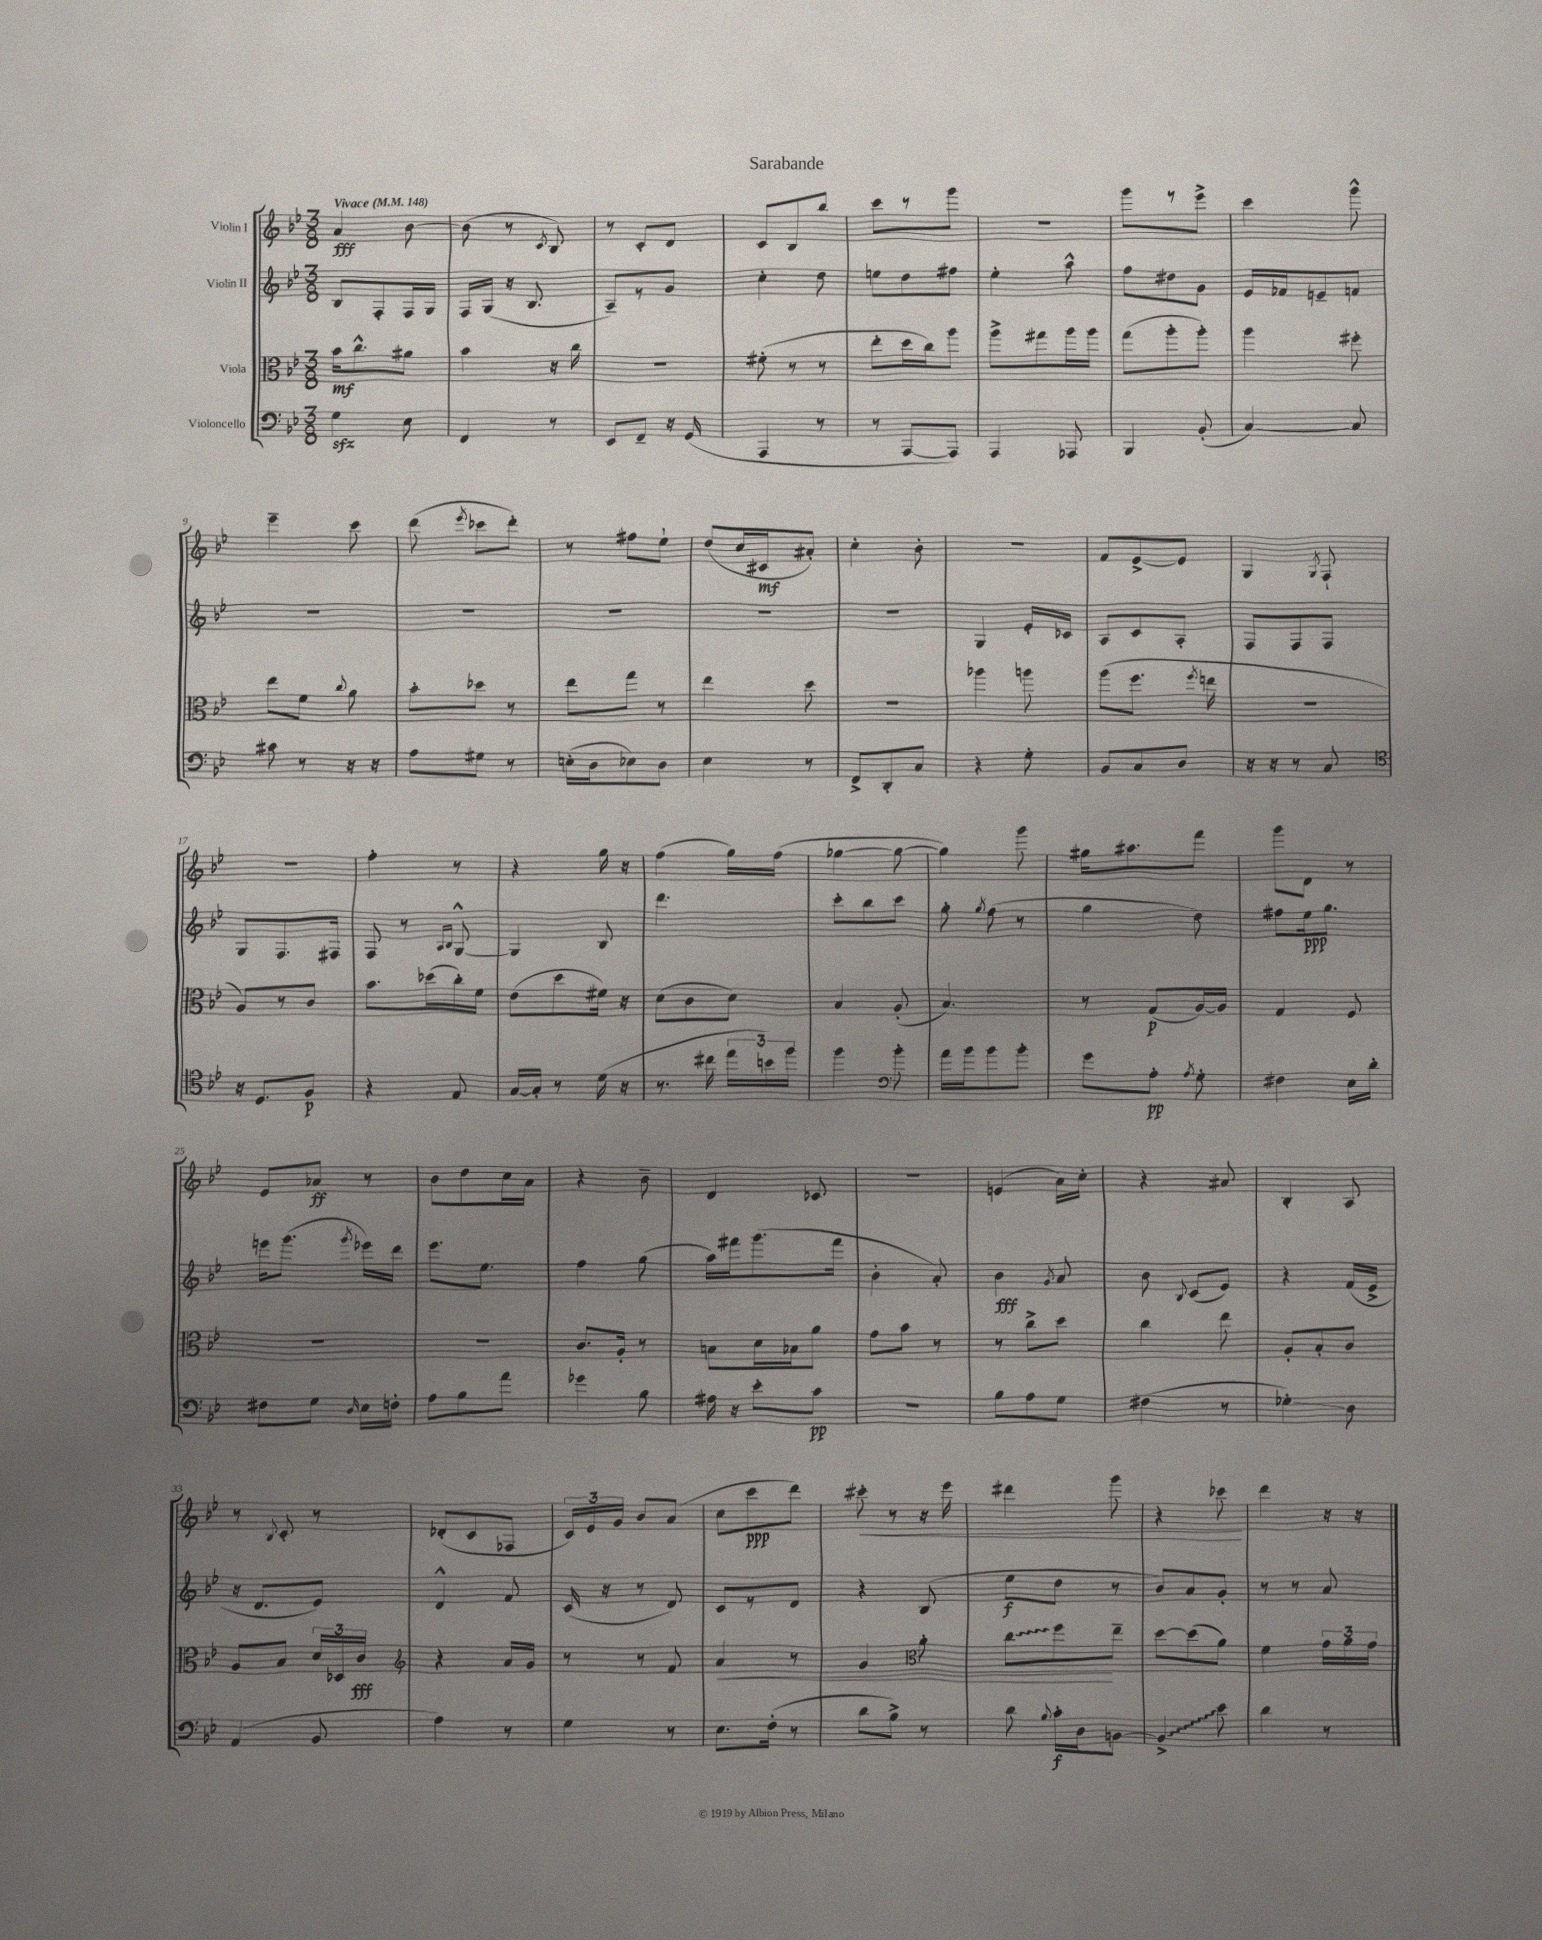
\header { title = "Sarabande" }
<<
\new StaffGroup <<
\new Staff = "s0" \with { instrumentName = "Violin I" } {
    \clef treble \key bes \major \numericTimeSignature \time 3/8 \tempo "Vivace" 4 = 148
    \autoBeamOff a'4\fff bes'8~ |
    bes'8( r8 \acciaccatura { c'8 } bes8) |
    r8 c'8[-. d'8] |
    c'8[ bes8 bes''8] |
    c'''8[ r8 g'''8] |
    R4. |
    g'''8[ r8 ees'''8]-> |
    c'''4 g'''8-^ |
    ees'''4-- c'''8 |
    d'''8( \acciaccatura { ees'''8 } ces'''8[ d'''8]-.) |
    r8 fis''8[ ees''8]-! |
    d''8[( c''16 cis'16\mf ais'8]-.) |
    c''4-. bes'8-. |
    R4. |
    f'8[ ees'8~-> ees'8] |
    g4 \acciaccatura { g8 } f8-! |
    R4. |
    f''4-. r8 |
    r4 g''16 r16 |
    f''4( g''16[) f''16]( |
    ges''4~ ges''8~ |
    ges''4) g'''8 |
    gis''16[ ais''8. f'''8] |
    g'''8[ d'8] r8 |
    ees'8[ aes'8]\ff r8 |
    bes'8[ d''8 c''16 a'16] |
    r4 bes'8-- |
    d'4 ces'8 |
    R4. |
    e'4( a'16[) c''16]-. |
    r4 ais'8 |
    bes4-. a8 |
    r8 \appoggiatura { bes8 } c'8-. r8 |
    des'8[-.( c'8 fes8] |
    \tuplet 3/2 { c'16[) ees'16 g'16] } bes'8[ a'8]( |
    c''8[ c'''8\ppp d'''8]) |
    cis'''8-.\< r8 r16 ees'''16 |
    dis'''4 g'''8 |
    r4 ces'''8\! |
    d'''4 r16 r16 \bar "|." |
}
\new Staff = "s1" \with { instrumentName = "Violin II" } {
    \clef treble \key bes \major \numericTimeSignature \time 3/8
    \autoBeamOff bes8[ f8-. f16 g16] |
    f16[ g16]( r16 bes8. |
    a8[--) r8 g'8] |
    c''4-. d''8 |
    e''8[ d''8 fis''8] |
    ees''4-. a''8-^ |
    f''8[ dis''8 g'8] |
    ees'16[ fes'16 e'8-- f'8] |
    R4. |
    R4. |
    R4. |
    R4. |
    R4. |
    g4 ees'16[-. ces'16] |
    a8[ c'8 a8]-. |
    f8[ f8 f8] |
    g8[ f8. fis16] |
    f8 r8 \grace { a16[ bes16] } g8~-^ |
    g4 bes8 |
    d'''4. |
    c'''8[-. bes''8 c'''8] |
    g''8-. \acciaccatura { g''8 } f''8( r8 |
    g''4 d''8) |
    fis''8[ ees''16\ppp g''8.] |
    e'''16[ g'''8.]( \acciaccatura { g'''8 } ees'''16[) d'''16] |
    ees'''8.[ ees''8.] |
    f''4 g''8( |
    a''16[) fis'''16 g'''8.( fis'''16] |
    bes'4-. a'8-.) |
    bes'4\fff \acciaccatura { g'8 } a'8 |
    bes'8 \appoggiatura { bes8 } c'8[( ees'8]) |
    r4 f'16[( ees'16]-> |
    r16 d'8.[ ees'8]) |
    d'4-^ f'8 |
    c'16( r16 r8 d'8) |
    c'8[ r8 d'8] |
    r4 bes8( |
    ees''8[\f d''8] r8 |
    bes'8[) a'8 g'8]-. |
    r8 r8 a'8 \bar "|." |
}
\new Staff = "s2" \with { instrumentName = "Viola" } {
    \clef alto \key bes \major \numericTimeSignature \time 3/8
    \autoBeamOff bes'16[\mf c''8.-^ ais'8] |
    bes'4 r16 c''16 |
    R4. |
    fis'8-.( r8 r8 |
    ees''8[-. d''16 c''16) a''8] |
    a''8[-> gis''8 a''16 a''16] |
    g''8[( a''8-. a''8]-.) |
    a''4 fis''8-. |
    ees''8[ f'8] \appoggiatura { c''8 } a'8 |
    bes'8[-. des''8] r8 |
    ees''8[ g''8] r8 |
    ees''4 d''8 |
    R4. |
    aes''4 a''8 |
    a''8[( f''8.] \acciaccatura { f''8 } e''16 |
    R4. |
    a8[) r8 c'8] |
    bes'8.[ des''16( c''16-.) f'16] |
    ees'8[( d''8 fis'16]) r16 |
    d'8[( c'8 d'8]) |
    bes4 a8-.( |
    bes4.) |
    r8 g8[\p( a16~) a16] |
    g4 f8 |
    R4. |
    R4. |
    c'8.[ a16]-. r8 |
    b8[ d'16 bes16 a'8] |
    g'8[ bes'8] r8 |
    r8 c''8[-> d''8] |
    c''4 ees''8 |
    a8[-. bes8-. c'8] |
    a8[ bes8] \tuplet 3/2 { d'16[ des16 c'16]\fff } |
    \clef treble r4 a'16[ g'16] |
    r8 r8 f'8 |
    a'4\< r8 |
    g'4 \clef alto a'8-. |
    \once \override Glissando.style = #'zigzag c''8[\glissando f''8\! ees''8]-- |
    d''8[~ d''8( a'8]) |
    f'4 \tuplet 3/2 { g'16[ a'16 g'16] } \bar "|." |
}
\new Staff = "s3" \with { instrumentName = "Violoncello" } {
    \clef bass \key bes \major \numericTimeSignature \time 3/8
    \autoBeamOff g4\sfz ees8 |
    f,4 r8 |
    ees,8[ f,8]-- r16 g,16( |
    a,,4 r8 |
    r8 a,,8[~ a,,8]) |
    a,,4 aes,,8 |
    bes,,4 bes,8-.( |
    c4~) c8 |
    cis'8 r8 r16 r16 |
    a8[ gis8] r8 |
    e16[-.( d16 ees8) d8] |
    ees4 r8 |
    f,8[-> d,8-. c8] |
    r4 g8-. |
    bes,8[ c8 d8] |
    r16 r16 r8 c8 |
    \clef tenor r16 d8.[ f8]\p |
    r4 ees8 |
    g16[~ g16]-. r8 d'16( r16 |
    r8. cis''16 \tuplet 3/2 { ees''16[ b'16) f''16] } |
    f''4 \clef bass bes'8-. |
    a'16[ bes'16 bes'8 bes'8]-. |
    g'8[ a8]-.\pp \acciaccatura { a8 } g8-. |
    fis4 ees16[ d'16]-. |
    fis8[ g8] \grace { d16 } ees16[ f16]-. |
    a8[ bes8 a'8] |
    ges'4 bes8 |
    ais16 r16 ees'8[-. c'8]\pp |
    R4. |
    bes8[ a8 g8] |
    fis4( r8 |
    ges4-.\glissando) d8 |
    a,4( bes,8 |
    a4) r8 |
    g4 r8 |
    ees8.[ f16]-.( r8 |
    d'8[ bes8]->) r8 |
    d'8 \appoggiatura { bes8 } c'16[-.\f d16 b,8]~ |
    \once \override Glissando.style = #'zigzag b,4->\glissando ees'8 |
    d'4 r8 \bar "|." |
}
>>
>>
